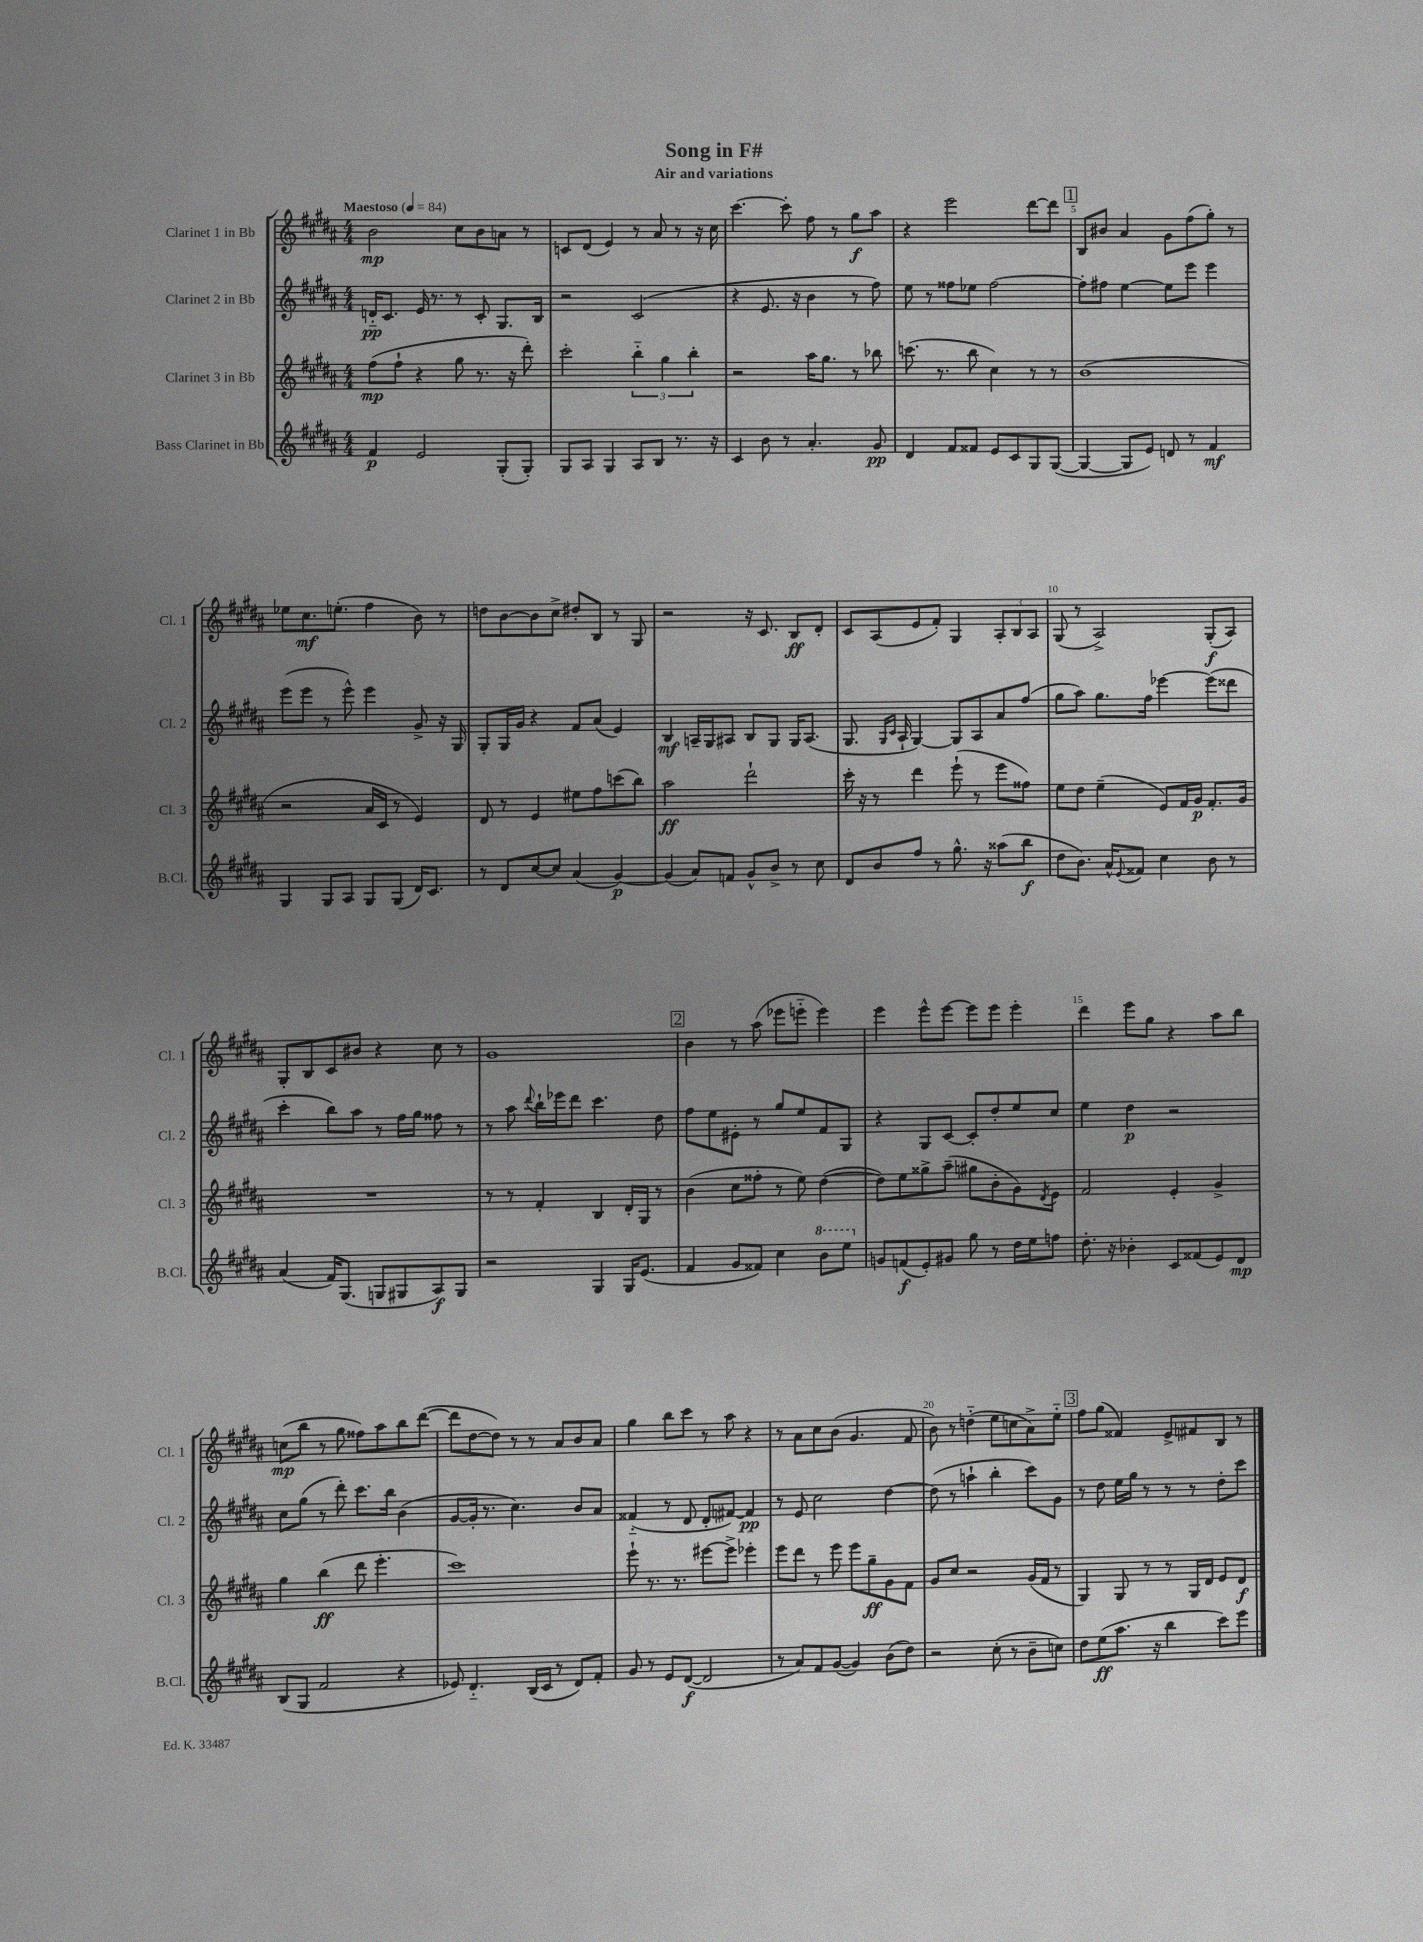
\header { title = "Song in F#" subtitle = "Air and variations" }
<<
\new StaffGroup <<
\new Staff = "s0" \with { instrumentName = "Clarinet 1 in Bb" shortInstrumentName = "Cl. 1" } {
    \clef treble \key b \major \numericTimeSignature \time 4/4 \tempo "Maestoso" 4 = 84
    b'2\mp cis''8 b'8 a'8 r8 |
    c'8 dis'8( e'4) r8 ais'8 r8 r16 cis''16 |
    cis'''4.~ cis'''8-. fis''8 r8 gis''8\f ais''8 |
    r4 e'''2 dis'''8~ dis'''8 |
    \mark \markup { \box "1" } b8 bis'8 ais'4 gis'8 fis''8( gis''8-.) r8 |
    ees''8 cis''8.\mf e''8.-.( fis''4 b'8) r8 |
    d''8 b'8~ b'8 cis''8-> dis''8-. b8 r8 gis8 |
    r2 r16 cis'8. b8\ff dis'8-. |
    cis'8 ais8( e'8 fis'8-.) gis4 \tuplet 3/2 { ais8-. b8 ais8 } |
    gis8( r8 ais2->) gis8-.\f( ais8) |
    gis8-. b8 cis'8 bis'8 r4 cis''8 r8 |
    gis'1 |
    \mark \markup { \box "2" } b'4 r8 ais''8( ees'''8 e'''8-_ e'''4) |
    e'''4 e'''8-^ e'''8~ e'''8 e'''8 e'''4-. |
    dis'''4 e'''8 gis''8 r4 ais''8 b''8 |
    c''8\mp( b''8 r8 gis''8 fisis''8) ais''8 b''8 dis'''8~( |
    dis'''8 dis''8~ dis''8) r8 r8 ais'8 b'8 ais'8 |
    gis''4 b''8 cis'''8 r8 ais''8 r4 |
    r8 ais'8 cis''8 b'8( gis'4. fis'8 |
    b'8) r8 d''4-_( e''8 c''8 ais'8->) e''8-_ |
    \mark \markup { \box "3" } fis''8 gis''8( fisis'4) e'8-> fis'8 b8 r8 \bar "|." |
}
\new Staff = "s1" \with { instrumentName = "Clarinet 2 in Bb" shortInstrumentName = "Cl. 2" } {
    \clef treble \key b \major \numericTimeSignature \time 4/4
    d'16-_\pp cis'8. e'16 r8. r8 cis'8-. gis8. b16 |
    r2 cis'2( |
    r4 e'8. r16 b'4 r8 fis''8) |
    e''8 r8 fisis''8 ees''8 fisis''2~ |
    \mark \markup { \box "1" } fisis''8-. fis''8 e''4~ e''8 e'''8 e'''4 |
    e'''8( e'''8 r8 e'''8-^) e'''4 gis'8-> r16 gis16 |
    gis8-. gis16 gis'16 r4 fis'8 ais'8( e'4) |
    b4\mf a16-- gis16 ais8 b8 gis8 gis16 ais8.( |
    gis8. \grace { gis16 cis'16 } ais16-! gis4~) gis8 ais8 ais'8 fis''8( |
    gis''8 ais''8) gis''8. fis''16 ees'''4~ ees'''8( disis'''8 |
    cis'''4-. b''8) ais''8 r8 fis''16 gis''16 fisis''8 r8 |
    r8 ais''8 \appoggiatura { dis'''8 } b''16-! ees'''16 dis'''8 cis'''4. dis''8 |
    \mark \markup { \box "2" } fis''8 e''8 eis'8-. r8 gis''8 e''8 fis'8 gis8 |
    r4 gis8 cis'8~ cis'8-. dis''8-. e''8 cis''8 |
    e''4 dis''4\p r2 |
    cis''8 gis''8( r8 dis'''8-.) cis'''8. b''16 b'4( |
    gis'8~ gis'16-. r8. cis''4.) b'8 ais'8 |
    fisis'4-_( r8 dis'8 dis'8-. fis'8~) fis'4\pp |
    r8 e'8 cis''2 dis''4~ |
    dis''8( r8 a''4-! b''4-. cis'''8) gis'8 |
    \mark \markup { \box "3" } r8 dis''8 e''16 gis''16 r8 r8 r8 dis''8-. cis'''8 \bar "|." |
}
\new Staff = "s2" \with { instrumentName = "Clarinet 3 in Bb" shortInstrumentName = "Cl. 3" } {
    \clef treble \key b \major \numericTimeSignature \time 4/4
    fis''8\mp( fis''8-! r4 gis''8 r8. r16 dis'''8-.) |
    cis'''2-. \tuplet 3/2 { b''4-_ gis''4 b''4-. } |
    r2 ais''16 gis''8. r8 bes''8 |
    c'''8.( r8. b''8 cis''4) r8 r8 |
    \mark \markup { \box "1" } b'1( |
    r2 ais'16 cis'16 r8 e'4) |
    dis'8 r8 e'4 eis''8 fis''8 c'''8( b''8) |
    ais''2\ff dis'''2-! |
    cis'''16-. r16 r8 dis'''4 e'''8-!( r8 e'''8 fisis''8) |
    e''8 dis''8 e''4--( e'8) fis'16 gis'16\p fis'8.-. gis'16 |
    R1 |
    r8 r8 fis'4-. b4 dis'16-. gis16 r8 |
    \mark \markup { \box "2" } b'4( cis''8 fisis''8-. r8 e''8) dis''4~( |
    dis''8) e''8 gisis''8-> ais''8--( gis''8 b'8-. gis'8) \acciaccatura { dis'8 } e'8 |
    fis'2 e'4-. gis'4-> |
    gis''4 b''4\ff( dis'''8 e'''4.-. |
    cis'''1) |
    e'''8-! r8. r8. eis'''8~ eis'''8-> ees'''4-. |
    e'''8 dis'''8 r8 e'''8 e'''8 gis''8--\ff gis'8 fis'8 |
    gis'8 cis''8 r2 gis'16( fis'16 r8 |
    \mark \markup { \box "3" } gis4) gis8 r8 r8 gis16 dis'16 e'8 dis'8\f \bar "|." |
}
\new Staff = "s3" \with { instrumentName = "Bass Clarinet in Bb" shortInstrumentName = "B.Cl." } {
    \clef treble \key b \major \numericTimeSignature \time 4/4
    fis'4\p e'2 gis8-.( gis8-.) |
    gis8 ais8 gis4 ais8 b8 r8. r16 |
    cis'4 b'8 r8 ais'4.-. gis'8\pp |
    dis'4 fis'8 fisis'8 e'8 cis'8 gis8 gis8~( |
    \mark \markup { \box "1" } gis4~ gis8 e'8) d'8 r8 fis'4\mf |
    gis4 gis8 ais8 gis8 gis8( dis'16) cis'8. |
    r8 dis'8 cis''8~ cis''8 ais'4( gis'4~\p) |
    gis'4( ais'8) f'8 gis'8-^ b'8-> r8 cis''8 |
    dis'8 b'8 fis''8 r8 gis''8.-^ r16 aisis''8( b''8\f |
    dis''8 b'8.) ais'16-^ \appoggiatura { e'8 } fisis'8 cis''4 b'8 r8 |
    ais'4( fis'16) gis8.( g8 gis8 ais8\f) gis8 |
    r2 gis4 gis16 e'8.( |
    \mark \markup { \box "2" } fis'4 gis'8 fisis'8) cis''4 \ottava #1 b''8 e'''8 \ottava #0 |
    g'8 f'8\f( e'8-.) gis'8 gis''8 r8 dis''16 e''16 f''8 |
    dis''8.-. r16 bes'4-. cis'8 fisis'8( e'8) dis'8\mp |
    b8( gis8 fis'2 r4 |
    ees'8) dis'4.-_ b16( cis'16 r8 dis'8) fis'8-. |
    gis'8 r8 e'8 dis'8~\f( dis'2 |
    r8 ais'8) fis'8 gis'8~( gis'4) b'8( dis''8) |
    r2 cis''8-.( r8 b'8-- c''8) |
    \mark \markup { \box "3" } dis''8 e''8\ff( ais''8. r16 b''4 cis'''8) e'''8 \bar "|." |
}
>>
>>
\layout { \context { \Score \override BarNumber.break-visibility = ##(#f #t #t) barNumberVisibility = #(every-nth-bar-number-visible 5) } }
